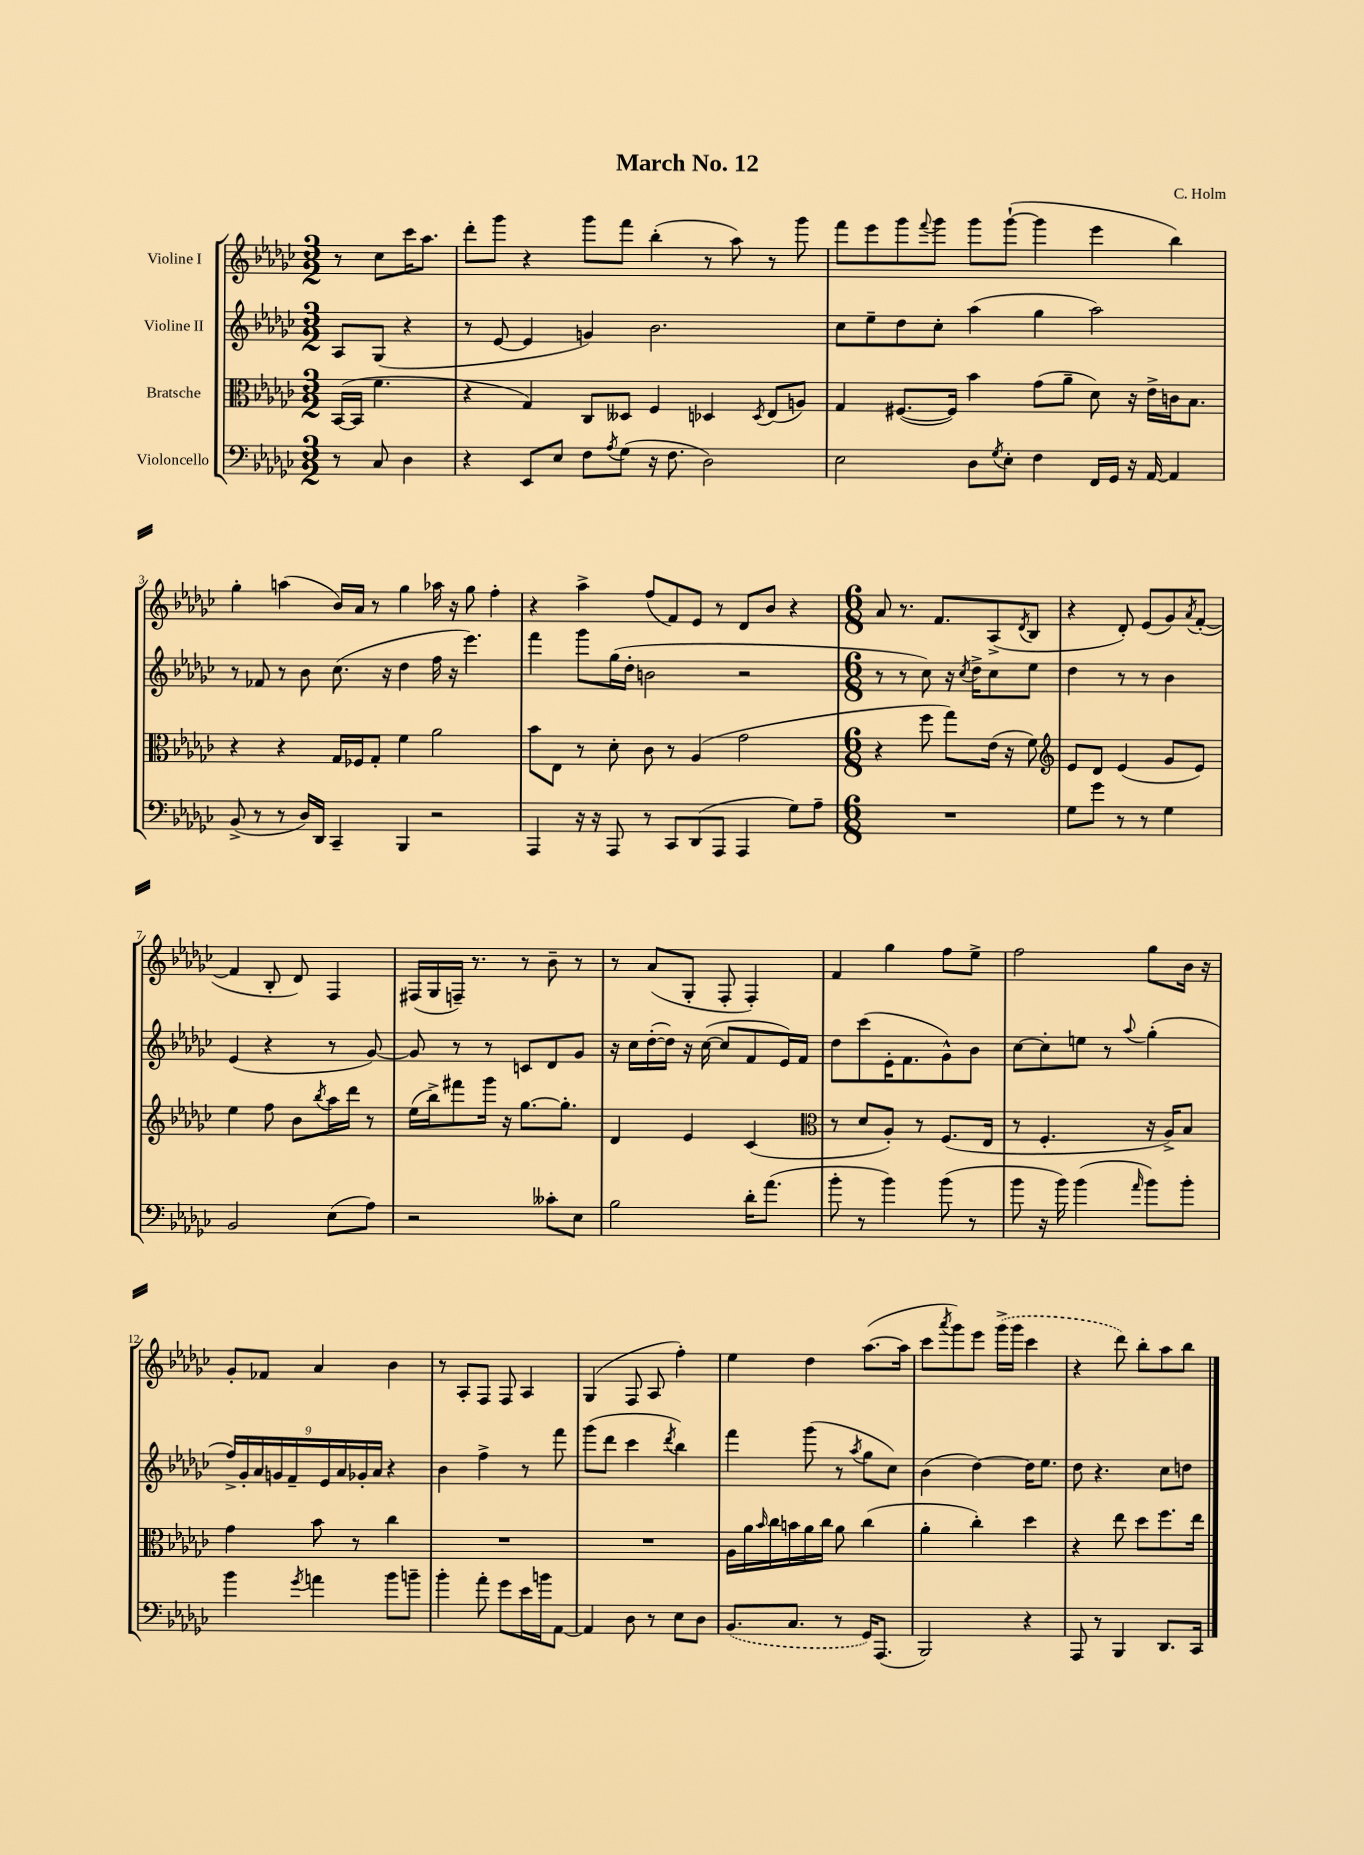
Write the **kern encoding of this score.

**kern	**kern	**kern	**kern
*staff4	*staff3	*staff2	*staff1
*clefF4	*clefC3	*clefG2	*clefG2
*k[b-e-a-d-g-c-]	*k[b-e-a-d-g-c-]	*k[b-e-a-d-g-c-]	*k[b-e-a-d-g-c-]
*M3/2	*M3/2	*M3/2	*M3/2
8r	([16BB-/LL	8A-/L	8r
.	16BB-/]JJ	.	.
8C-/	4.f\	(8G-/J	8cc-\L
4D-\	.	4r	16ccc-\K
.	.	.	8.aa-\J
=	=	=	=
4r	4r	8r	8ddd-'\L
.	.	[8e-/	8ggg-\J
8EE-/L	4G-/)	4e-/]	4r
8E-/J	.	.	.
8F\L	8C-/L	4g/)	8ggg-\L
8qA-/	.	.	.
(8G-\J	8D--/J	.	8fff\J
16r	4F/	2.b-\	(4bb-'\
8.F\	.	.	.
2D-\)	4D-/	.	8r
.	.	.	8aa-\)
.	8qD-/	.	.
.	(8E-/L	.	8r
.	8A/J)	.	8ggg-\
=	=	=	=
2E-\	4G-/	8cc-\L	8fff\L
.	.	8ee-~\	8eee-\
.	([8.F#/L	8dd-\	8ggg-\
.	.	.	8qqfff/
.	.	8cc-'\J	8ggg-\J
.	16F#/]Jk)	.	.
8D-\L	4b-\	(4aa-\	8ggg-\L
8qG-/	.	.	.
8E-'\J	.	.	([8ggg-`\J
4F\	(8g-\L	4gg-\	4ggg-\]
.	8a-~\J	.	.
16FF/LL	8d-\)	2aa-\)	4eee-\
16GG-/JJ	.	.	.
16r	16r	.	.
[16AA-/	16e-^\LL	.	.
4AA-/]	16c\J	.	4bb-\)
.	8.B-\J	.	.
=	=	=	=
(8BB-^/	4r	8r	4gg-'\
8r	.	8f-/	.
8r	4r	8r	(4aa\
16D-/LL)	.	8b-\	.
16DD-/JJ	.	.	.
4CC-~/	16G-/LL	(8.cc-\	16b-/LL)
.	16F-/J	.	16a-/JJ
.	8G-'/J	.	8r
.	.	16r	.
4BBB-/	4f\	4dd-\	4gg-\
2r	2a-\	16ff\	16aa-\
.	.	16r	16r
.	.	4.eee-\)	8gg-\
.	.	.	4ff'\
=	=	=	=
4AAA-/	8b-\L	4fff\	4r
.	8E-\J	.	.
16r	8r	8ggg-\L	4aa-^\
16r	.	.	.
8AAA-/	8d-'\	(16gg-\L	.
.	.	16dd-'\JJ	.
8r	8c-\	2b\	(8ff/L
8CC-/L	8r	.	8f/)
(8DD-/	(4A-/	.	8e-/J
8AAA-/J	.	.	8r
4AAA-/	2g-\	2r	8d-/L
.	.	.	8b-/J
8G-\L)	.	.	4r
8A-~\J	.	.	.
=	=	=	=
*M6/8	*M6/8	*M6/8	*M6/8
2.r	4r	8r	8a-/
.	.	8r	8.r
.	8ff\	8cc-\)	.
.	.	.	8.f/L
.	8gg-\L)	16r	.
.	.	8qcc-/	.
.	.	16dd-^\LK	.
.	(16e-\Jk	8cc-\	(8A-^/
.	16r	.	.
.	.	.	8qd-/
.	8f\)	8ee-\J	8B-/J
=	=	=	=
*	*clefG2	*	*
8G-\L	8e-/L	4dd-\	4r
8g-\J	8d-/J	.	.
8r	(4e-/	8r	8d-'/)
8r	.	8r	(8e-/L
4G-\	8g-/L	4b-\	8g-/)
.	.	.	8qa-/
.	8e-/J)	.	([8f'/J
=	=	=	=
2BB-/	4ee-\	(4e-/	4f/]
.	8ff\	4r	8B-'/
.	8b-\L	.	8d-/)
.	8qbb-/	.	.
(8E-\L	16aa-\L	8r	4F/
.	16ddd-\JJ	.	.
8A-\J)	8r	[8g-/)	.
=	=	=	=
2r	(16ee-\LL	8g-/]	(16F#/LL
.	16bb-^\J)	.	16G-/
.	8fff#\	8r	16F~/JJ)
.	.	.	8.r
.	16ggg-\Jk	8r	.
.	16r	.	.
.	[8.gg-\L	8c/L	8r
8c--'\L	.	8d-/	8b-~\
.	8.gg-'\]J	.	.
8E-\J	.	8g-/J	8r
=	=	=	=
2B-\	4d-/	16r	8r
.	.	16cc-\LL	.
.	.	([16dd-'\	(8a-/L
.	.	16dd-\]JJ)	.
.	4e-/	16r	8G-'/J
.	.	([16cc-\	.
.	.	8cc-/]L	8F'/
16d-'\LK	(4c-/	8f/	4F'/)
(8.a-\J	.	.	.
.	.	16e-/L)	.
.	.	16f/JJ	.
=	=	=	=
*	*clefC3	*	*
8b-'\	8r	8dd-\L	4f/
8r	8d-/L	(8ccc-\	.
4b-\)	8A-'/J)	16e-'\K	4gg-\
.	.	8.f\	.
.	8r	.	.
(8b-\	(8.F/L	8g-^^\)	8ff\L
8r	.	8b-\J	8ee-^\J
.	16E-/Jk	.	.
=	=	=	=
8b-\	8r	[8cc-\L	2ff\
16r	4.F'/	8cc-'\]	.
16b-\)	.	.	.
(4b-\	.	8ee\J	.
.	.	8r	.
16qqa-/	.	8qqaa-/	.
8b-\L)	16r	(4gg-'\	8gg-\L
.	16A-^/LK)	.	.
8b-'\J	8B-/J	.	16b-\Jk
.	.	.	16r
=	=	=	=
4b-\	4g-\	18ff^/LL)	8g-'/L
.	.	18g-'/	.
.	.	18a-/	.
.	.	.	8f-/J
.	.	18g/	.
.	.	18f~/	.
8qg-/	.	.	.
4a\	8b-\	.	4a-/
.	.	18e-/	.
.	.	18a-/	.
.	8r	.	.
.	.	18g-'/	.
.	.	18a-/JJ	.
8b-\L	4cc-\	4r	4b-\
8b~\J	.	.	.
=	=	=	=
4b-'\	2.r	4b-\	8r
.	.	.	8A-'/L
8a-'\	.	4ff^\	8F/J
8g-\L	.	.	8F/
16e-\L	.	8r	4A-/
16b\J	.	.	.
[8AA-\J	.	8fff\	.
=	=	=	=
4AA-/]	2.r	(8ggg-\L	(4G-/
.	.	8ddd-\J	.
8D-\	.	4ccc-\	8F/
8r	.	.	8A-/
.	.	8qddd-/	.
8E-\L	.	4bb-\)	4ff'\)
8D-\J	.	.	.
=	=	=	=
(8.BB-/L	16A-\LL	4fff\	4ee-\
.	16a-\	.	.
.	16qqb-/	.	.
.	16cc-\	.	.
8.C-/J	16b\	.	.
.	16a-\	(8ggg-\	4dd-\
.	16cc-\JJ	.	.
8r	8a-\	8r	.
.	.	8qaa-/	.
16GG-/LK)	(4cc-\	8gg-\L	([8.aa-\L
(8.AAA-/J	.	.	.
.	.	8cc-\J)	.
.	.	.	16aa-\]Jk
=	=	=	=
2BBB-/)	4a-'\	(4b-\	8ccc-\L
.	.	.	8qaaa-/
.	.	.	8ggg-\)
.	4cc-'\)	[4dd-\)	8eee-\J
.	.	.	(16ggg-^\LL
.	.	.	16ggg-\JJ
4r	4dd-\	16dd-\]LK	4ccc-\
.	.	8.ee-\J	.
=	=	=	=
8AAA-/	4r	8dd-\	4r
8r	.	4.r	.
4BBB-/	8ee-\	.	8ddd-\)
.	8dd-\L	.	8bb-'\L
8.DD-/L	8.ff\	8cc-\L	8aa-\
.	.	8dd\J	8bb-\J
16CC-/Jk	16ee-\Jk	.	.
==	==	==	==
*-	*-	*-	*-
